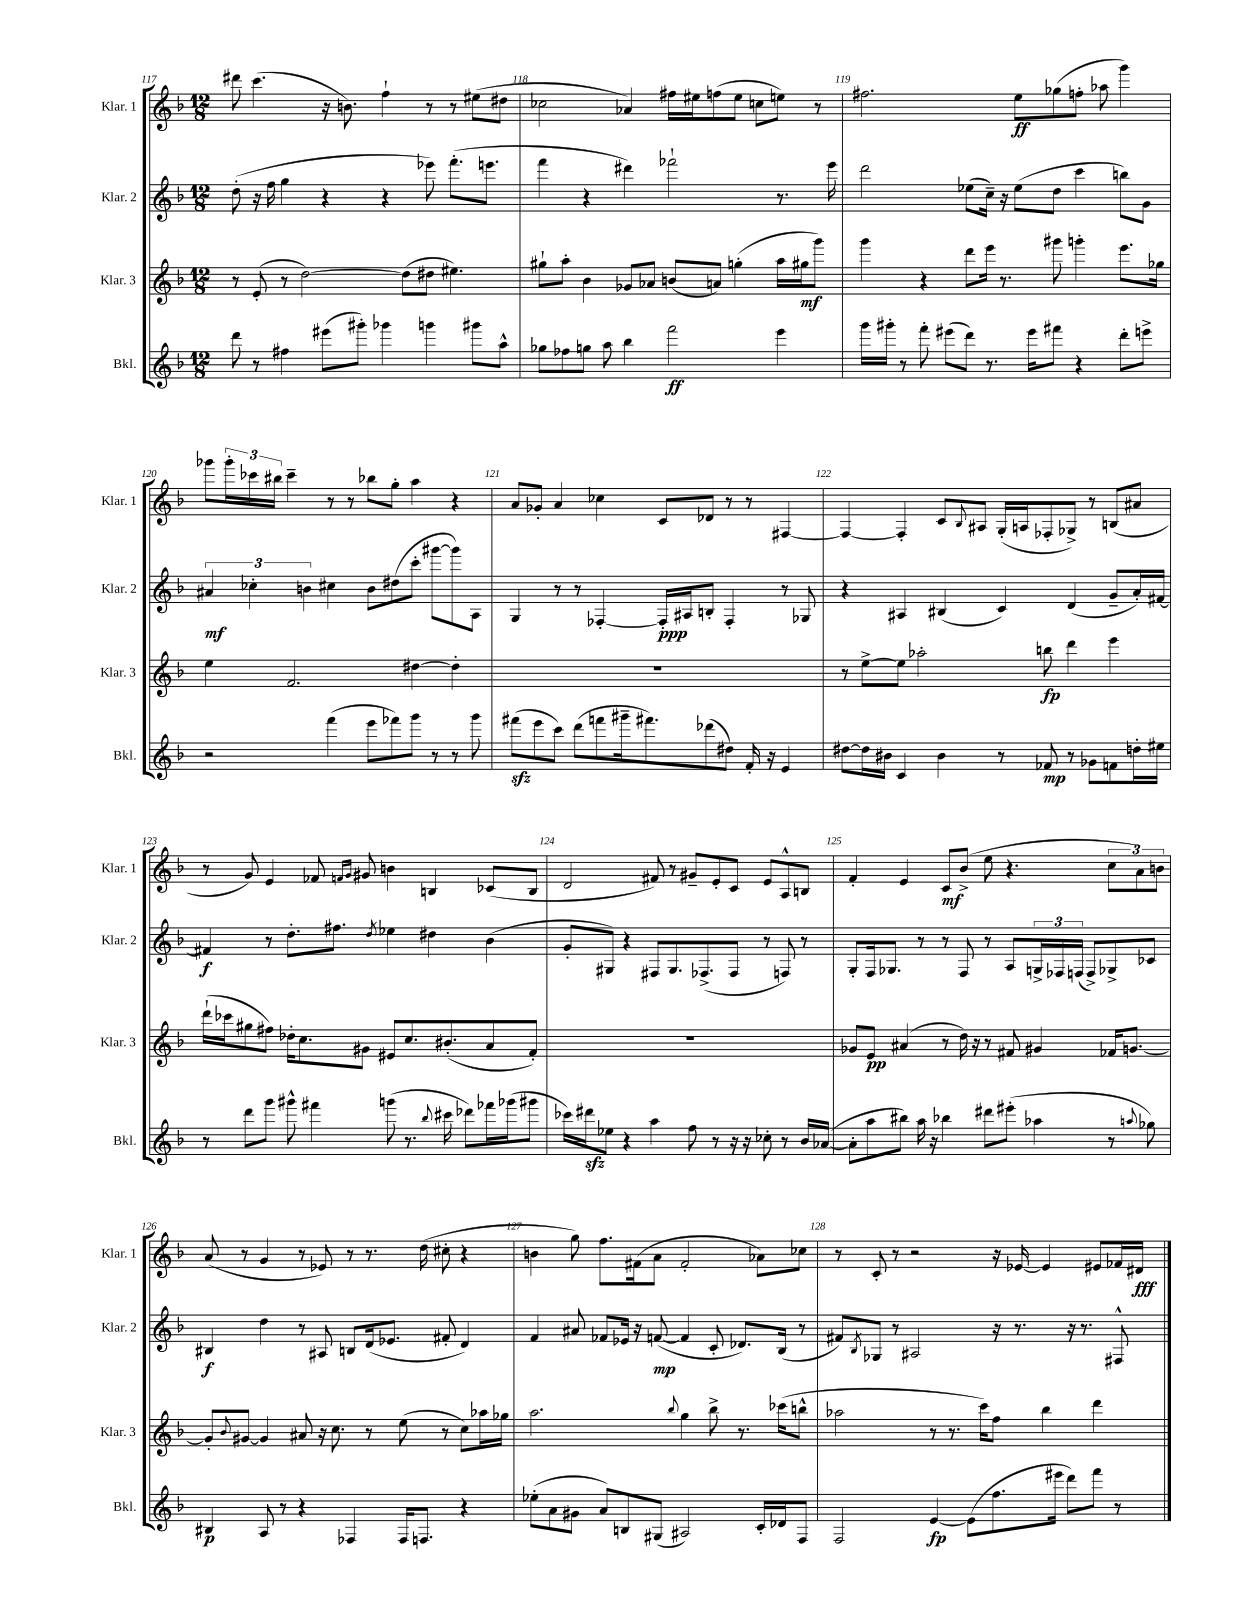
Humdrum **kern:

**kern	**kern	**kern	**kern
*staff4	*staff3	*staff2	*staff1
*clefG2	*clefG2	*clefG2	*clefG2
*k[b-]	*k[b-]	*k[b-]	*k[b-]
*M12/8	*M12/8	*M12/8	*M12/8
8ddd\	8r	(8dd'\	8ddd#\
8r	(8e'/	16r	(4.ccc\
.	.	16ff\	.
4ff#\	8r	4gg\	.
.	[2dd\)	.	.
(8eee#\L	.	4r	16r
.	.	.	8.b\)
8ggg#'\J)	.	.	.
4ggg-\	.	4r	4ff`\
.	(8dd\]L	.	.
4ggg\	8dd#\J	8eee-\)	8r
.	4.ee#\)	(8.fff'\L	8r
8ggg#\L	.	.	(8ee#\L
.	.	8.eee\J	.
8aa^^\J	.	.	8dd#\J
=	=	=	=
8gg-\L	8gg#`\L	4fff\	2cc-\
8ff-\	8aa'\J	.	.
8gg\J	4b-\	4r	.
8aa\	.	.	.
4bb-\	8g-/L	4ddd#\)	4a-/)
.	8a-/J	.	.
2fff\	(8b/L	2fff-`\	16ff#\LL
.	.	.	16ee#\J
.	8a/J)	.	(8ff\
.	(4gg'\	.	8ee#\J
.	.	.	8cc\L
4eee\	16aa\LL	8.r	8ee\J)
.	16gg#\J	.	.
.	8ggg\J)	.	8r
.	.	16eee\	.
=	=	=	=
16ggg\LL	4ggg\	2ddd\	2.ff#\
16ggg#'\JJ	.	.	.
8r	.	.	.
8fff'\	4r	.	.
(8eee#\L	.	.	.
8ddd\J)	8ddd\L	(8ee-\L	.
8.r	16eee\Jk	16cc~\Jk)	.
.	8.r	16r	.
.	.	(8ee-\L	8ee\L
16eee#\LK	.	.	.
8fff#\J	8ggg#\	8dd\J	(8gg-\
4r	4ggg'\	4ccc\	8ff'\J
.	.	.	8aa-\
8ddd'\L	8.eee\L	8bb\L)	4ggg\)
8eee^\J	.	8g\J	.
.	16gg-\Jk	.	.
=	=	=	=
2r	4ee\	6a#/	8ggg-\L
.	.	.	24ggg-'\L
.	.	6cc-'\	24ccc-\
.	.	.	24bb#\JJ
.	2.f/	.	4ccc-~\
.	.	6b\	.
(4fff\	.	4cc#\	8r
.	.	.	8r
8eee\L	.	8b\L	8bb-\L
8fff-\)	.	(8dd#\	8gg'\J
8ggg\J	[4dd#\	8ccc'\J	4aa\
8r	.	[8ggg#\L	.
8r	4dd#'\]	8ggg#\])	4r
8ggg\	.	8A\J	.
=	=	=	=
(8fff#\L	1.r	4G/	8a/L
8eee\	.	.	8g-'/J
8ccc\J)	.	8r	4a/
(8ddd\L	.	8r	.
8fff\	.	[4F-'/	4cc-\
16ggg#~\k	.	.	.
8.fff#\)	.	.	.
.	.	16F-'/]LL	8c/L
.	.	16A#/J	.
(8ddd-\	.	8B'/J	8d-/J
8dd#\J)	.	4F-'/	8r
16f'/	.	.	8r
16r	.	.	.
4e/	.	8r	[4F#/
.	.	8G-/	.
=	=	=	=
[8dd#\L	8r	4r	4F#/_
16dd#\]L	[8ee^\L	.	.
16b#\JJ	.	.	.
4c/	8ee\]J	4A#/	4F#'/]
.	2aa-'\	.	.
4b#\	.	(4B#/	8c/L
.	.	.	8qqB-/
.	.	.	8A#/J
8r	.	4c/)	(16G'/LL
.	.	.	16A/J
8f-/	8bb\	.	8F-'/
8r	4ddd\	(4d/	8G-^/J)
8g-\L	.	.	8r
8f\	4eee\	8g~/L	(8B/L
16dd'\L	.	16a'/L)	8a#/J
16ee#\JJ	.	[16f#/JJ	.
=	=	=	=
8r	(16ddd`\LL	4f#/]	8r
.	16ccc-\J	.	.
8ddd\L	8gg#\	.	8g/)
8ggg\J	8ff#\J)	8r	4e/
8ggg#^^\	16dd-'\LK	8.dd'\L	.
.	8.cc\	.	.
4fff#\	.	.	8f-/
.	.	8.ff#\J	.
.	.	.	16qqf/LL
.	.	.	16qqg/JJ
.	8g#\J	.	8g#/
.	.	8qdd/	.
(8ggg\	8e#/L	4ee-\	4b\
8.r	8.cc/	.	.
.	.	4dd#\	4B/
8qqbb-/	.	.	.
16ccc#\	(8.b#'/	.	.
8ddd-\L)	.	.	.
16fff-\L	8a/	(4b-\	(8c-/L
(16ggg-\J	.	.	.
8ggg#\J	8f'/J)	.	8B/J
=	=	=	=
16ccc-\LL)	1.r	8g'/L	2d/
16ddd#\J	.	.	.
8ee-\J	.	8G#/J)	.
4r	.	4r	.
4aa\	.	8F#/L	8f#/)
.	.	8.G#/	8r
8ff\	.	.	8g#~/L
.	.	(8.F-^/	.
8r	.	.	8e'/
16r	.	8F-/J	8c/J
16r	.	.	.
8cc-'\	.	8r	8e/L
8r	.	8F/)	8A^^/
16b-/LL	.	8r	8B/J
([16a-/JJ	.	.	.
=	=	=	=
8a-'\]L	8g-/L	8G'/L	4f'/
8aa\	8e/J	16F/k	.
.	.	8.G-/J	.
8bb#\J)	(4a#/	.	4e/
16aa\	.	8r	.
16r	.	.	.
4bb-\	8r	8r	8c/L
.	16dd\)	8F/	(8b-^/J
.	16r	.	.
8ddd#\L	8r	8r	8ee\
(8eee#'\J	8f#/	8A/L	4.r
4aa-\	4g#/	24G^/L	.
.	.	24F-/	.
.	.	(24F/JJ	.
.	.	8F^/L)	.
8r	16f-/LK	8G-^/	12cc\L
.	[8.g/J	.	.
.	.	.	12a\)
8qqaa/	.	.	.
8gg-\)	.	8c-/J	.
.	.	.	12b\J
=	=	=	=
4B#/	8g'/]L	4B#/	(8a/
.	8qqb-/	.	.
.	[8g#/J	.	8r
8A/	4g#/]	4dd\	4g/
8r	.	.	.
4r	8a#/	8r	8r
.	16r	8A#/	8e-/)
.	8.cc\	.	.
4F-/	.	8B/L	8r
.	8r	(16d/k	8.r
.	.	8.e-/J	.
16F-/LK	(8ee\	.	.
8.F/J	.	.	(16dd\
.	8r	8f#'/	8cc#'\
4r	8cc\L)	4d/)	4r
.	16aa-\L	.	.
.	16gg-\JJ	.	.
=	=	=	=
(8ee-'\L	2.aa\	4f/	4b\
8a\	.	.	.
8g#\J	.	8a#/	8gg\)
8a/L)	.	8f-/L	8.ff\L
8B/	.	16e-/Jk	.
.	.	16r	(16f#\k
(8G#/J	.	([8f/	8a\J
.	8qqbb-/	.	.
2A#/)	4gg\	4f/]	2f#'/
.	8bb-^\	8c'/	.
.	8.r	8.d-/L)	.
16c'/LL	.	.	8a-\L)
16d-/J	(16ccc-\LK	(16B-/Jk	.
8F/J	8bb^^\J	8r	8cc-\J
=	=	=	=
2F/	2aa-\	8f#/L)	8r
.	.	8qB-/	.
.	.	8G-/J	8c'/
.	.	8r	8r
.	.	2A#/	2r
[4e/	8r	.	.
.	8.r	.	.
(8e\]L	.	.	.
.	16ccc\LK)	.	.
8.ff\	8ff\J	16r	16r
.	.	8.r	[16e-/
.	4bb-\	.	4e-/]
16eee#\Jk	.	.	.
8ddd\L)	.	16r	.
.	.	8.r	.
8fff\J	4ddd\	.	8e#/L
8r	.	8F#^^/	16f-/L
.	.	.	16d#/JJ
==	==	==	==
*-	*-	*-	*-
